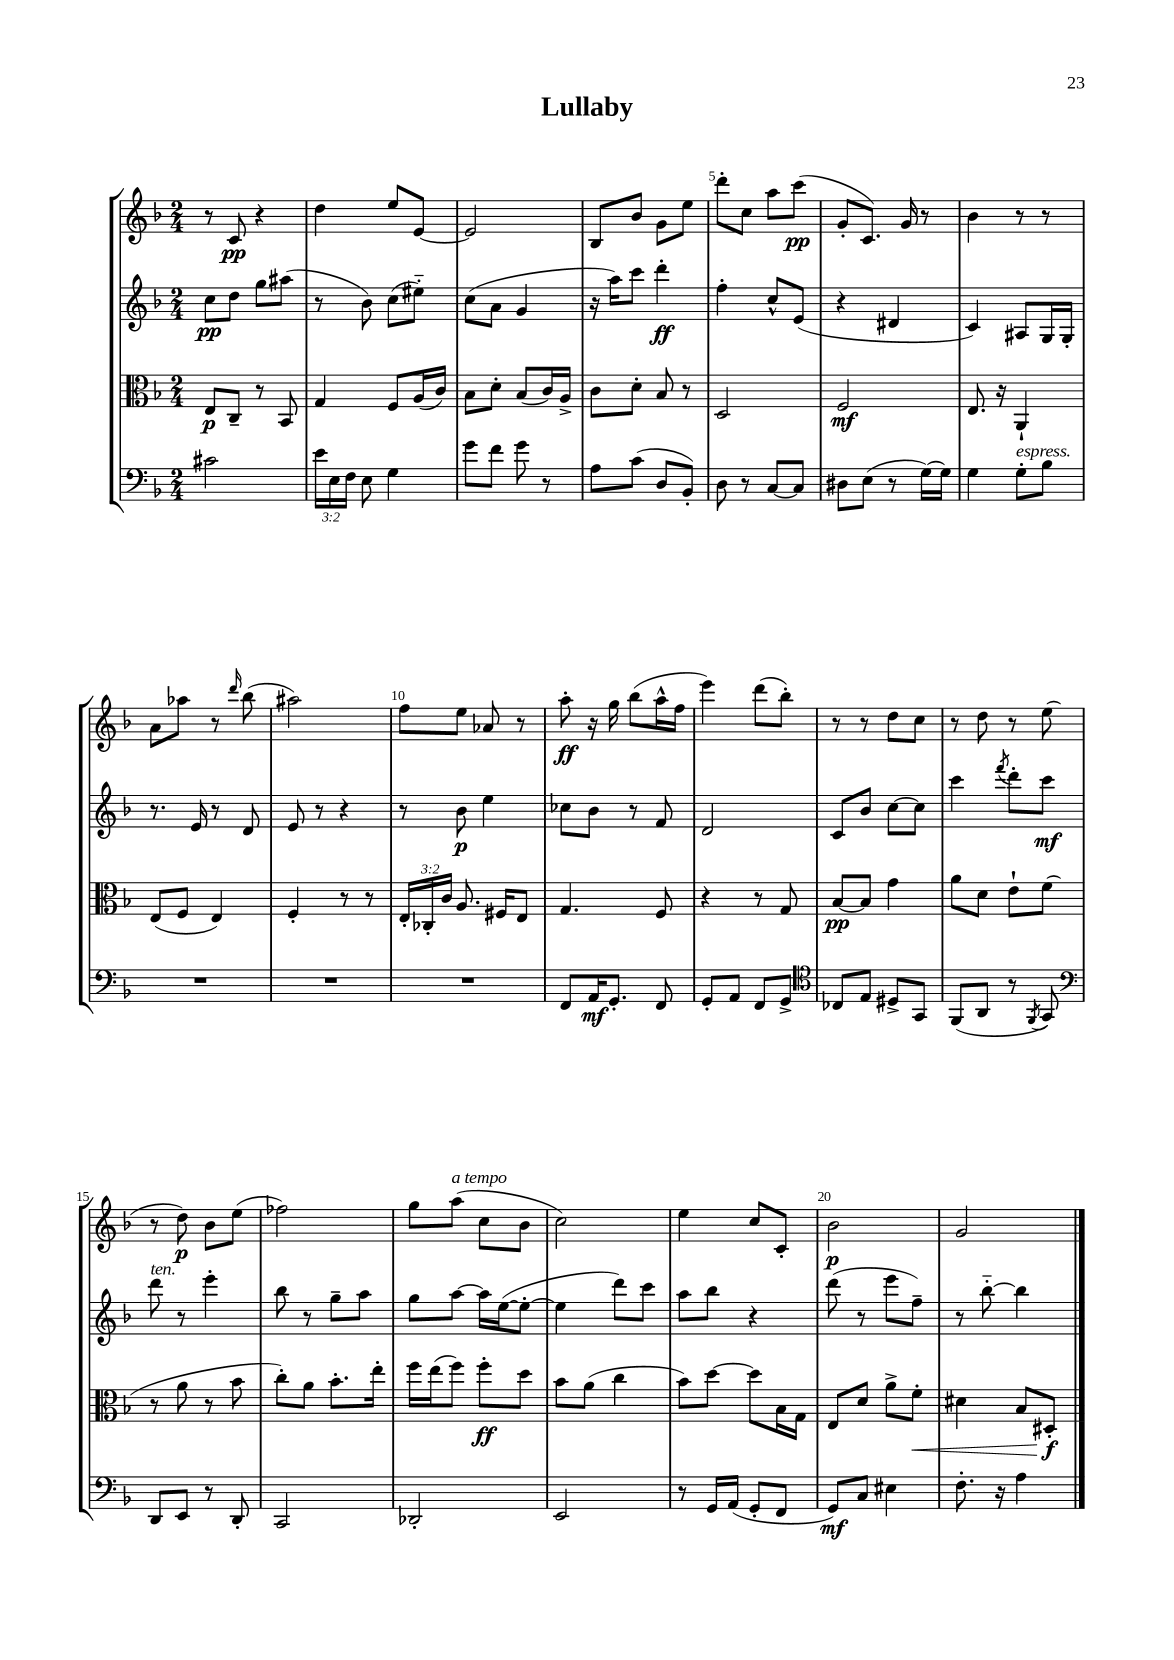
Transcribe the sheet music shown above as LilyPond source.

\header { title = "Lullaby" }
<<
\new StaffGroup <<
\new Staff = "s0" {
    \clef treble \key f \major \numericTimeSignature \time 2/4
    \autoBeamOff r8 c'8\pp r4 |
    d''4 e''8[ e'8]~ |
    e'2 |
    bes8[ bes'8] g'8[ e''8] |
    d'''8[-. c''8] a''8[ c'''8]\pp( |
    g'8[-. c'8.]) g'16 r8 |
    bes'4 r8 r8 |
    a'8[ aes''8] r8 \grace { d'''16 } bes''8( |
    ais''2) |
    f''8[ e''8] aes'8 r8 |
    a''8-.\ff r16 g''16 bes''8[( a''16-^ f''16] |
    e'''4) d'''8[( bes''8]-.) |
    r8 r8 d''8[ c''8] |
    r8 d''8 r8 e''8( |
    r8 d''8\p) bes'8[ e''8]( |
    fes''2) |
    g''8[ a''8]^\markup { \italic "a tempo" }( c''8[ bes'8] |
    c''2) |
    e''4 c''8[ c'8]-. |
    bes'2\p |
    g'2 \bar "|." |
}
\new Staff = "s1" {
    \clef treble \key f \major \numericTimeSignature \time 2/4
    \autoBeamOff c''8[\pp d''8] g''8[ ais''8]( |
    r8 bes'8) c''8[( eis''8]-_) |
    c''8[( a'8] g'4 |
    r16 a''16[) c'''8] d'''4-.\ff |
    f''4-. c''8[-^ e'8]( |
    r4 dis'4 |
    c'4) ais8[ g16 g16]-. |
    r8. e'16 r8 d'8 |
    e'8 r8 r4 |
    r8 bes'8\p e''4 |
    ces''8[ bes'8] r8 f'8 |
    d'2 |
    c'8[ bes'8] c''8[~ c''8] |
    c'''4 \acciaccatura { f'''8 } d'''8[-. c'''8]\mf |
    d'''8^\markup { \italic "ten." } r8 e'''4-. |
    bes''8 r8 g''8[-- a''8] |
    g''8[ a''8]~ a''16[ e''16~( e''8]~-. |
    e''4 d'''8[) c'''8] |
    a''8[ bes''8] r4 |
    d'''8( r8 e'''8[ f''8]--) |
    r8 bes''8~-_ bes''4 \bar "|." |
}
\new Staff = "s2" {
    \clef alto \key f \major \numericTimeSignature \time 2/4 \override Staff.TupletNumber.text = #tuplet-number::calc-fraction-text
    \autoBeamOff e8[\p c8]-- r8 bes,8 |
    g4 f8[ a16( c'16]) |
    bes8[ d'8]-. bes8[( c'16) a16]-> |
    c'8[ d'8]-. bes8 r8 |
    d2 |
    f2\mf |
    e8. r16 a,4-! |
    e8[( f8] e4) |
    f4-. r8 r8 |
    \tuplet 3/2 { e16[-. ces16-. c'16] } a8. fis16[ e8] |
    g4. f8 |
    r4 r8 g8 |
    bes8[~\pp bes8] g'4 |
    a'8[ d'8] e'8[-! f'8]( |
    r8 a'8 r8 bes'8 |
    c''8[-.) a'8] bes'8.[-. e''16]-. |
    f''16[ e''16( f''8]) f''8[-.\ff d''8] |
    bes'8[ a'8]( c''4 |
    bes'8[) d''8]~ d''8[ bes16 g16] |
    e8[ d'8] a'8[-> f'8]-.\< |
    dis'4 bes8[ dis8]-.\f\! \bar "|." |
}
\new Staff = "s3" {
    \clef bass \key f \major \numericTimeSignature \time 2/4 \override Staff.TupletNumber.text = #tuplet-number::calc-fraction-text
    \autoBeamOff cis'2 |
    \tuplet 3/2 { e'16[ e16 f16] } e8 g4 |
    g'8[ f'8] g'8 r8 |
    a8[ c'8]( d8[ bes,8]-.) |
    d8 r8 c8[~ c8] |
    dis8[ e8]( r8 g16[~) g16] |
    g4 g8[-.^\markup { \italic "espress." } bes8] |
    R2 |
    R2 |
    R2 |
    f,8[ a,16\mf g,8.]-. f,8 |
    g,8[-. a,8] f,8[ g,8]-> |
    \clef tenor ces8[ e8] dis8[-> g,8] |
    f,8[( a,8] r8 \acciaccatura { f,8 } g,8) |
    \clef bass d,8[ e,8] r8 d,8-. |
    c,2 |
    des,2-. |
    e,2 |
    r8 g,16[ a,16]( g,8[-. f,8] |
    g,8[\mf) c8] eis4 |
    f8.-. r16 a4 \bar "|." |
}
>>
>>
\layout { \context { \Score \override BarNumber.break-visibility = ##(#f #t #t) barNumberVisibility = #(every-nth-bar-number-visible 5) } }
